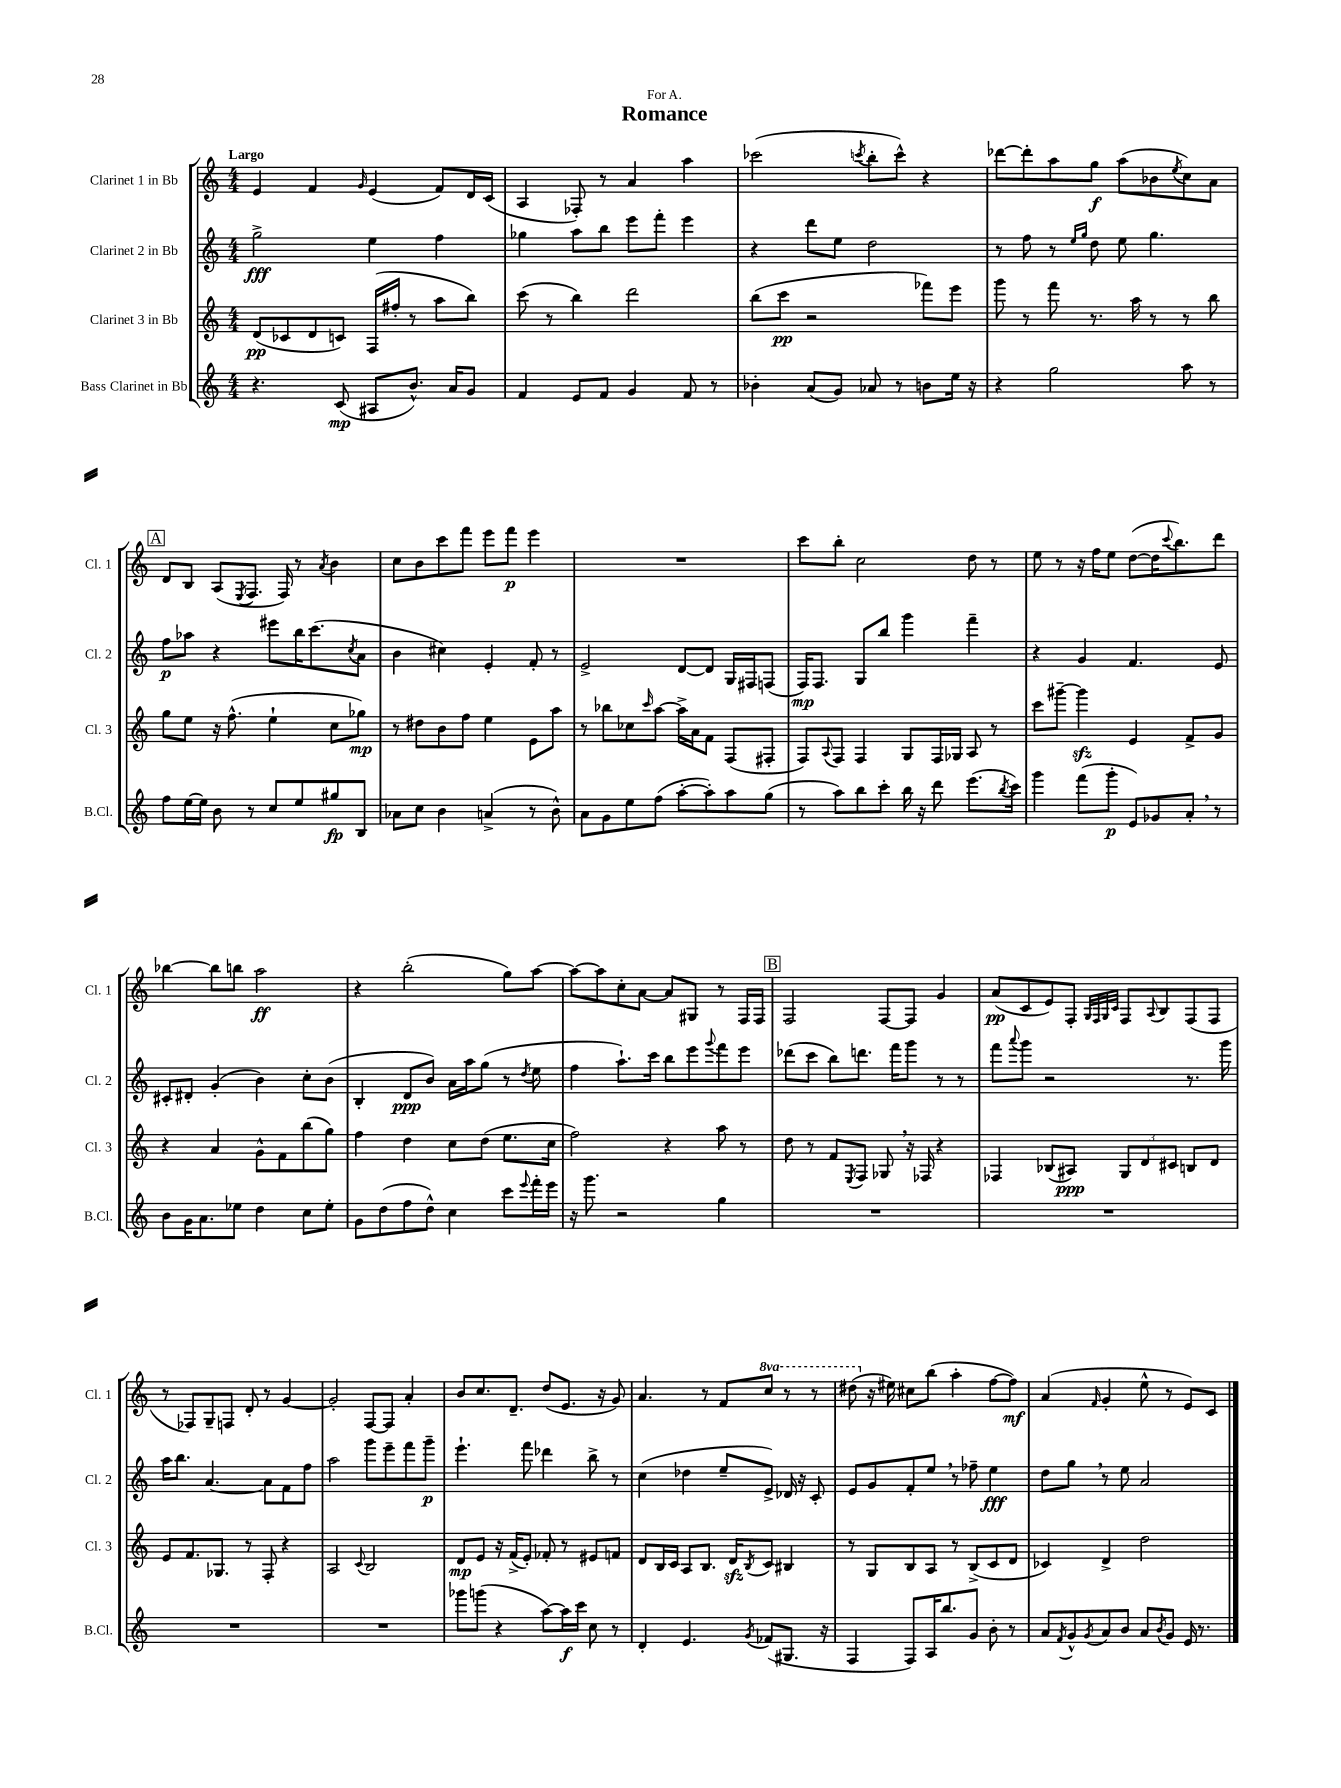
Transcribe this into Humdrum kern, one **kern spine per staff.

**kern	**kern	**kern	**kern
*staff4	*staff3	*staff2	*staff1
*clefG2	*clefG2	*clefG2	*clefG2
*k[]	*k[]	*k[]	*k[]
*M4/4	*M4/4	*M4/4	*M4/4
4.r	(8d/L	2gg^\	4e/
.	8c-/	.	.
.	8d/	.	4f/
(8c/	8c/J)	.	.
.	.	.	16qqg/
8A#/L	(16F/LL	4ee\	(4e/
.	16ff#'/JJ	.	.
8.b^^/J)	8r	.	.
.	8aa\L	4ff\	8f/L)
16a/LK	.	.	.
8g/J	8bb\J)	.	16d/L
.	.	.	(16c/JJ
=	=	=	=
4f/	(8ccc\	4gg-\	4A/
.	8r	.	.
8e/L	4bb\)	8aa\L	8F-'/)
8f/J	.	8bb\J	8r
4g/	2ddd\	8eee\L	4a/
.	.	8fff'\J	.
8f/	.	4eee\	4aa\
8r	.	.	.
=	=	=	=
4b-'\	(8bb\L	4r	(2ccc-\
.	8ccc\J	.	.
(8a/L	2r	8ddd\L	.
8g/J)	.	8ee\J	.
.	.	.	8qccc/
8a-/	.	2dd\	8bb'\L
8r	.	.	8ccc^^\J)
8b\L	8fff-\L)	.	4r
16ee\Jk	8eee\J	.	.
16r	.	.	.
=	=	=	=
4r	8ggg\	8r	[8ddd-\L
.	8r	8ff\	8ddd-'\]
2gg\	8fff\	8r	8aa\
.	.	16qqee/LL	.
.	.	16qqgg/JJ	.
.	8.r	8dd\	8gg\J
.	.	8ee\	(8aa\L
.	16aa\	.	.
.	8r	4.gg\	8b-\
.	.	.	8qee/
8aa\	8r	.	8cc\)
8r	8bb\	.	8a\J
=	=	=	=
8ff\L	8gg\L	8ff\L	8d/L
[16ee\L	8ee\J	8aa-\J	8B/J
16ee\]JJ	.	.	.
8b\	16r	4r	(8A/L
.	(8.ff^^\	.	.
.	.	.	8qE/
8r	.	.	8.F/J
8cc/L	4ee`\	8eee#\L	.
.	.	.	16F/)
8ee/	.	16bb\K	8r
.	.	(8.ccc\	.
.	.	.	8qa/
8gg#/	8cc\L	.	4b\
.	.	8qcc/	.
8B/J	8gg-\J)	8a\J	.
=	=	=	=
8a-\L	8r	4b\	8cc\L
8cc\J	8dd#\L	.	8b\
4b\	8b\	4cc#\)	8ccc\
.	8ff\J	.	8fff\J
(4a^/	4ee\	4e'/	8eee\L
.	.	.	8fff\J
8r	8e\L	8f'/	4eee\
8b^^\)	8aa\J	8r	.
=	=	=	=
8a\L	8r	2e^/	1r
8g\	8bb-\L	.	.
8ee\	8cc-\	.	.
.	16qqccc/	.	.
(8ff\J	[8aa\J	.	.
[8aa'\L	16aa^\]LL	[8d/L	.
.	16a\J	.	.
8aa'\])	8f\J	8d/]J	.
8aa\	(8F/L	16G/LL	.
.	.	16F#/J	.
(8gg\J	8F#'/J	(8F/J	.
=	=	=	=
8r	8F/L)	16F/LK)	8ccc\L
.	.	8.F/J	.
.	8qqA/	.	.
8aa\L)	8F/J	.	8bb'\J
8bb\	4F/	8G/L	2cc\
8ccc'\J	.	8bb/J	.
16bb\	8G/L	4ggg\	.
16r	.	.	.
8ddd\	16F/L	.	.
.	16G-/JJ	.	.
(8.eee\L	8A/	4fff~\	8dd\
.	8r	.	8r
8qbb/	.	.	.
16ccc\Jk)	.	.	.
=	=	=	=
4ggg\	8ccc\L	4r	8ee\
.	[8ggg#~\J	.	8r
(8fff\L	4ggg#\]	4g/	16r
.	.	.	16ff\LK
8ggg'\J	.	.	8ee\J
8e/L)	4e/	4.f/	([8dd\L
8g-/	.	.	16dd\]K
.	.	.	8qqccc/
.	.	.	8.bb\)
8a'/J	8f^/L	.	.
8r	8g/J	8e/	8ddd\J
=	=	=	=
8b\L	4r	8c#'/L	[4bb-\
16g\K	.	8d#'/J	.
8.a\	.	.	.
.	4a/	(4g'/	8bb-\]L
8ee-\J	.	.	8bb\J
4dd\	8g^^\L	4b\)	2aa\
.	8f\	.	.
8cc\L	(8bb\	8cc'\L	.
8ee-'\J	8gg\J)	(8b\J	.
=	=	=	=
8g\L	4ff\	4B'/	4r
(8dd\	.	.	.
8ff\	4dd\	8d/L	(2bb'\
8dd^^\J)	.	8b/J)	.
4cc\	8cc\L	16a\LL	.
.	.	16aa\J	.
.	(8dd\J	(8gg\J	.
8ccc\L	8.ee\L	8r	8gg\L)
8qqeee/	.	8qdd/	.
16fff'\L	.	8ee\	[8aa\J
16eee\JJ	16cc\Jk	.	.
=	=	=	=
16r	2ff\)	4ff\	8aa\_L
8.ggg\	.	.	.
.	.	.	8aa\]
2r	.	8.aa`\L)	8cc'\
.	.	.	[8a\J
.	.	16ccc\Jk	.
.	4r	8bb\L	8a/]L
.	.	8eee\	8G#/J
.	.	8qqggg/	.
4gg\	8aa\	8fff\	8r
.	8r	8eee\J	16F/LL
.	.	.	16F/JJ
=	=	=	=
1r	8dd\	(8ddd-\L	2F/
.	8r	8ccc\J	.
.	8f/L	8bb\L)	.
.	8qE/	.	.
.	8F/J	8.ddd\J	.
.	8G-/	.	[8F/L
.	.	16fff\LK	.
.	16r	8ggg\J	8F/]J
.	16F-/	.	.
.	4r	8r	4g/
.	.	8r	.
=	=	=	=
1r	4F-/	8fff\L	(8a/L
.	.	8qqaaa/	.
.	.	8ggg\J	8c/
.	(8B-/L	2r	8e/)
.	8A#/J)	.	8F'/J
.	.	.	32qqG/LLL
.	.	.	32qqF/
.	.	.	32qqG/
.	.	.	32qqc/JJJ
.	12G/L	.	8F/L
.	12d/	.	.
.	.	.	8qqA/
.	.	.	8B/
.	12c#/J	.	.
.	8B/L	8.r	(8F/
.	8d/J	.	8F/J
.	.	16ggg\	.
=	=	=	=
1r	8e/L	16aa\LK	8r
.	.	8.bb\J	.
.	8.f/	.	8F-/L)
.	.	[4.a/	8G~/
.	8.G-/J	.	.
.	.	.	8F/J
.	8r	.	8d'/
.	8F'/	8a\]L	8r
.	4r	8f\	[4g/
.	.	8ff\J	.
=	=	=	=
1r	2A/	2aa\	2g'/]
.	8qqc/	.	.
.	2B/	8ggg\L	[8F/L
.	.	8eee~\	8F/]J
.	.	8fff\	4a'/
.	.	8ggg~\J	.
=	=	=	=
8ggg-\L	8d/L	4.eee`\	8b/L
(8ggg\J	8e/J	.	8.cc/
4r	16r	.	.
.	(16f^/LK	.	8.d~/J
.	8e'/J)	8fff\	.
[8aa\L)	8f-'/	4ddd-\	(8dd/L
16aa\]L	8r	.	8.e/J
16ccc\JJ	.	.	.
8cc\	8e#/L	8bb^\	.
.	.	.	16r
8r	8f/J	8r	8g/)
=	=	=	=
4d'/	8d/L	(4cc\	4.a/
.	16B/L	.	.
.	16c/JJ	.	.
4.e/	8A/L	4dd-\	.
.	8.B/J	.	8r
.	.	8ee~/L	8f/L
.	16d/LK	.	.
8qg/	8qB/	.	.
(8f-/L	8c/J	8e^/J)	8ccc/J
8.G#/J	4B#/	16d-/	8r
.	.	16r	.
.	.	8c'/	8r
16r	.	.	.
=	=	=	=
4F/	8r	8e/L	(8ddd#\
.	8G/L	8g/	16r
.	.	.	16ee#\)
8F/L)	8B/	8f'/	8cc#\L
16A/K	8A/J	8ee/J	(8bb\J
8.bb/	.	.	.
.	8r	8r	4aa'\
8g/J	(8B^/L	8ff-~\	.
8b'\	8c/	4ee\	[8ff\L
8r	8d/J	.	8ff\]J)
=	=	=	=
8a/L	4c-/)	8dd\L	(4a/
8qf/	.	.	.
8g^^/	.	8gg\J	.
8qg/	.	.	16qqf/
8a/	4d^/	8r	4g'/
8b/J	.	8ee\	.
8a/L	2dd\	2a/	8ee^^\
8qb/	.	.	.
8g/J	.	.	8r
16e/	.	.	8e/L)
8.r	.	.	.
.	.	.	8c/J
==	==	==	==
*-	*-	*-	*-
